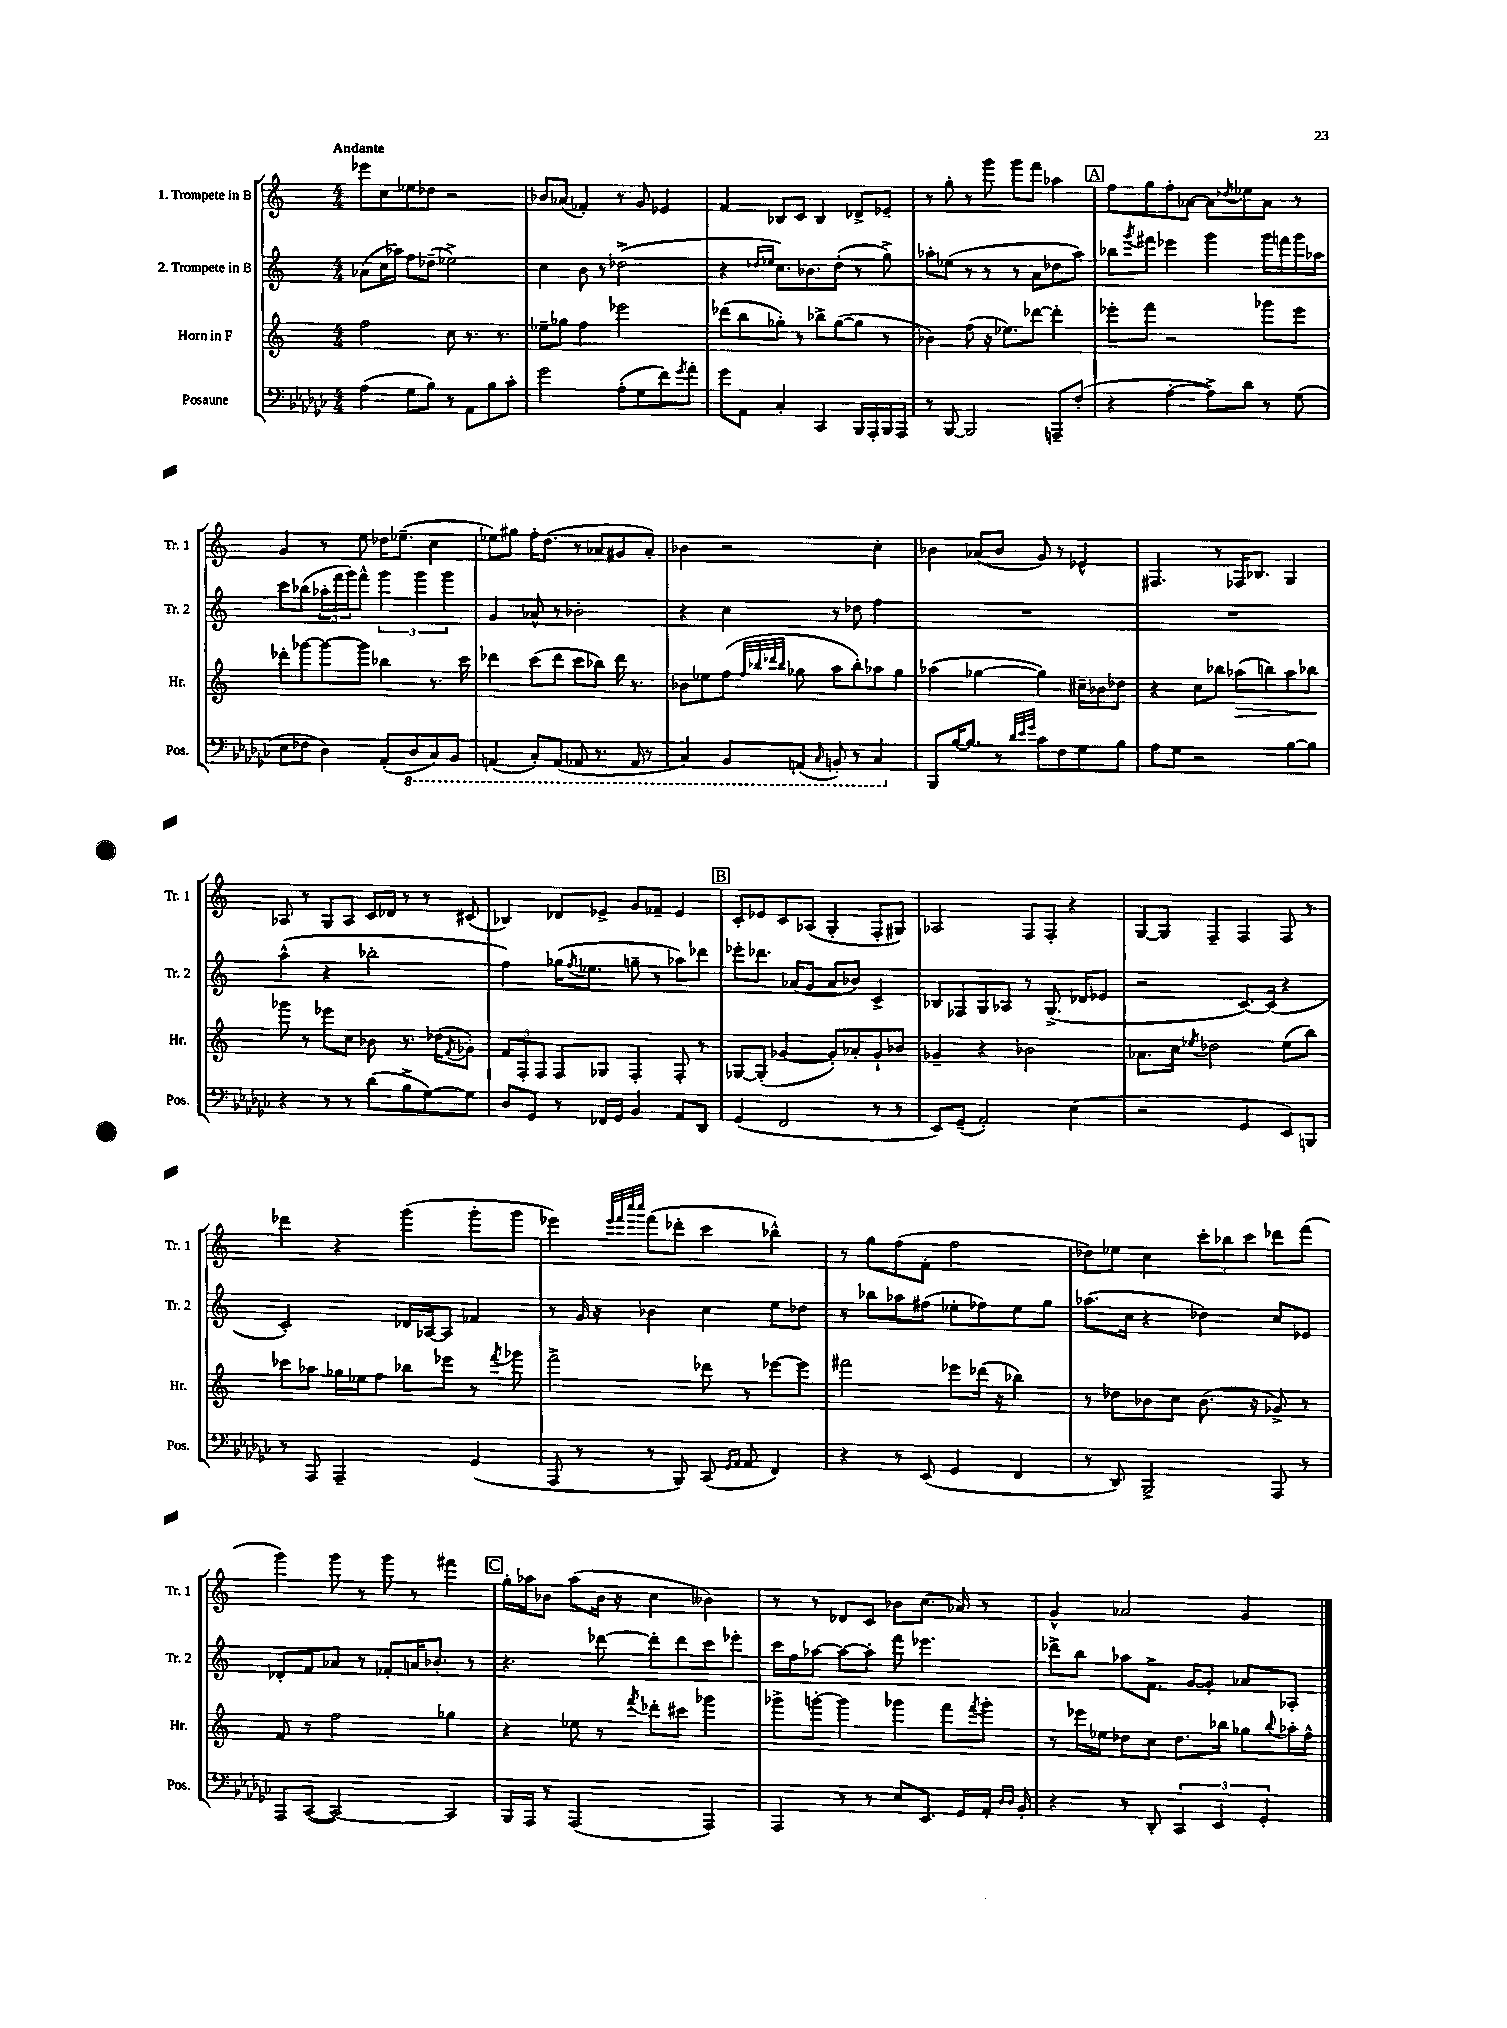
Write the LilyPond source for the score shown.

<<
\new StaffGroup <<
\new Staff = "s0" \with { instrumentName = "1. Trompete in B" shortInstrumentName = "Tr. 1" } {
    \clef treble \key c \major \numericTimeSignature \time 4/4 \tempo "Andante"
    ees'''8 c''8 ees''8 des''8 r2 |
    bes'8 aes'8( fes'4-.) r8 g'8 ees'4 |
    f'4 bes8 c'8 bes4 des'8-> ees'8-- |
    r8 g''8-. r8 g'''8 g'''8 f'''8 aes''4 |
    \mark \markup { \box "A" } f''8 g''8 f''8-. aes'8~ aes'8 \acciaccatura { des''8 } ees''8 aes'8 r8 |
    g'4 r8 e''8 des''16 ees''8.--( c''4 |
    ees''8) gis''8 f''16-. d''8.( r8 aes'8 gis'8 aes'8-.) |
    bes'4 r2 c''4-. |
    bes'4 aes'8( bes'8 g'8) r8 ees'4-^ |
    fis4. r8 fes16 bes8. g4 |
    aes8 r8 g8 aes8 c'16 des'16 r8 r8 cis'8( |
    bes4) des'8 ees'8-> g'8 fes'8-- ees'4 |
    \mark \markup { \box "B" } c'8-. ees'8 c'8 aes8( g4-. f8-. gis8) |
    aes2 f8 f8-. r4 |
    g8~ g8 f4-- f4 f8 r8 |
    des'''4 r4 g'''4( g'''8-. g'''8 |
    ees'''4) \grace { ees'''32 f'''32 c''''32 c''''32 } f'''8( des'''8-. c'''4 bes''4-^) |
    r8 g''8 f''8( f'8-. f''2 |
    des''8) ees''8 c''4 \tuplet 3/2 { c'''8-. bes''8 c'''8 } des'''8 f'''8( |
    g'''4) g'''8 r8 g'''8 r8 fis'''4 |
    \mark \markup { \box "C" } g''16-. aes''16 bes'8 aes''8( bes'16 r16 c''4 beses'4) |
    r8 r8 des'8 c'8 bes'8 c''8.( aes'16) r8 |
    g'4-^ aes'2 g'4 \bar "|." |
}
\new Staff = "s1" \with { instrumentName = "2. Trompete in B" shortInstrumentName = "Tr. 2" } {
    \clef treble \key c \major \numericTimeSignature \time 4/4
    aes'8( c''16 aes''16) f''8 des''8--( ees''2->) |
    c''4 b'8 r8 des''2->( |
    r4 \grace { des''16 ees''16 } c''8.) bes'8. des''8-.( r8 g''8->) |
    aes''8-. ees''8( r8 r8 r8 a'8 des''8 aes''8) |
    \mark \markup { \box "A" } bes''8 \acciaccatura { g'''8 } fis'''8 ees'''4 g'''4 g'''16 f'''16 g'''16 aes''16 |
    c'''8 bes''8( \tuplet 3/2 { aes''16-. f'''16 g'''16) } f'''8-^ \tuplet 3/2 { g'''4 g'''4 g'''4 } |
    g'4 aes'8-^ r8 bes'2-. |
    r4 c''4 r8 des''8 f''4 |
    R1 |
    R1 |
    a''4-^( r4 bes''2-. |
    f''4) ges''16( \acciaccatura { f''8 } ees''8. g''8-- r8 aes''8) des'''8 |
    \mark \markup { \box "B" } ees'''8-. des'''8. aes'16( g'8 aes'8 bes'8) c'4-> |
    bes8 fes8 g8 aes8 r8 g8.->( des'16 ees'8 |
    r2 c'8.~) c'16( r4 |
    c'2-.) des'16 aes16~ aes8 fes'4 |
    r8 g'16 r16 bes'4 c''4 e''8 des''8 |
    r8 bes''8 aes''8 fis''8( ees''8-. fes''8) ees''8 g''8 |
    aes''8.( c''16 r4 des''4) c''8 ees'8 |
    des'8-. f'8 aes'8 r8 fes'8-. a'16 bes'8.-. r8 |
    \mark \markup { \box "C" } r4. des'''8~ des'''8-. des'''8 c'''8 ees'''8-. |
    c'''16 f''16 aes''8~ aes''8~ aes''8-. f'''8 ees'''4. |
    des'''8-> b''8 aes''8 f'8.-> g'16~ g'8-. aes'8 aes8-. \bar "|." |
}
\new Staff = "s2" \with { instrumentName = "Horn in F" shortInstrumentName = "Hr." } {
    \clef treble \key c \major \numericTimeSignature \time 4/4
    f''2 c''8 r8. r8. |
    ees''8-- ges''8 f''4 ees'''2 |
    des'''8( b''8 ges''8-.) r8 bes''8-> ges''8~( ges''8 r8 |
    bes'4) f''8( r16 ees''8.) des'''8~ des'''4-. |
    \mark \markup { \box "A" } ees'''8-. f'''8 r2 ges'''8 ees'''8 |
    des'''8-. ges'''8~ ges'''8~ ges'''8 bes''4 r8. c'''16 |
    des'''4 c'''8( des'''8 c'''8 bes''8) des'''16 r8. |
    bes'8 ees''8 f''8( \grace { f''32 bes''32 des'''32 bes''32 } ges''8 a''8 bes''8-.) aes''8 ges''8 |
    aes''4( ges''4~ ges''4) cis''16-- bes'16 des''8 |
    r4 c''8 bes''8 aes''8\>( b''8) aes''8 bes''8\! |
    ges'''8 r8 ees'''8 c''8 bes'8 r8. des''16( \acciaccatura { f'8 } ges'8-.) |
    \tuplet 3/2 { f'8 f8-. f8 } f8 ges8 f4-. f8-. r8 |
    \mark \markup { \box "B" } ges8~ ges8-.( ges'4~ ges'8-.) aes'8-. ges'8-! bes'8 |
    ges'4-- r4 bes'2 |
    aes'8. c''16 \acciaccatura { ees''8 } des''2 ees''8( b''8) |
    ces'''8 aes''8 ges''16 ees''16 f''8 bes''8 ees'''8 r8 \acciaccatura { f'''8 } ges'''8 |
    f'''2-> des'''8 r8 ees'''8~ ees'''8 |
    fis'''2 ees'''8 des'''16( r16 bes''4) |
    r8 des''8 bes'8 c''8 bes'8.( r16 ges'8->) r8 |
    f'8 r8 f''2 ges''4 |
    \mark \markup { \box "C" } r4 ees''8 r8 \acciaccatura { f'''8 } des'''8-. cis'''8 ges'''4 |
    ges'''8-> g'''8~-. g'''4 ges'''4 f'''8 \acciaccatura { f'''8 } ges'''8-. |
    r8 ees'''16 ees''16 des''8 c''8 des''8. bes''16 ges''8 \appoggiatura { bes''8 } aes''16-. f''16-^ \bar "|." |
}
\new Staff = "s3" \with { instrumentName = "Posaune" shortInstrumentName = "Pos." } {
    \clef bass \key ges \major \numericTimeSignature \time 4/4
    aes4( ges8 bes8) r8 aes,8 bes8 ces'8-. |
    ges'2 aes8-.( ges8 f'8) \acciaccatura { ges'8 } aes'8-. |
    ges'8 aes,8 ces4-. ces,4 bes,,16 aes,,16-. bes,,16 aes,,16 |
    r8 bes,,8~ bes,,2 a,,8-- f8-.( |
    \mark \markup { \box "A" } r4 aes4~-. aes8->) des'8 r8 ges8( |
    ees8 fes8 des4) aes,8-.( \ottava #-1 des,8 ces,8) bes,,8 |
    a,,4( ces,8-.) a,,8( aes,,8 r8. aes,,16 r8 |
    ces,4) bes,,8 a,,8( \grace { ces,16 } b,,8-.) r8 ces,4 \ottava #0 |
    bes,,8 bes16~ bes8. r8 \grace { des'32 ees'32 ges'32 } ces'8 f8 ges8 bes8 |
    aes8 ges8 r2 bes8~ bes8 |
    r4 r8 r8 des'8( bes8-> ges8~) ges8 |
    des8 ges,8 r8 fes,16 ges,16 bes,4 aes,8 des,8 |
    \mark \markup { \box "B" } ges,4( f,2 r8 r8 |
    ees,8) ges,8--( aes,2-.) ees4( |
    r2 ges,4 ees,8) b,,8 |
    r8 aes,,8 aes,,2-- ges,4( |
    aes,,8 r8 r8 bes,,8) ces,8( \grace { ges,16 aes,16 } aes,8 f,4) |
    r4 r8 ees,8( ges,4 f,4 |
    r8 des,8) bes,,2-> aes,,8 r8 |
    aes,,8 ces,8~( ces,2~) ces,4 |
    \mark \markup { \box "C" } bes,,16 aes,,16 r8 aes,,2( aes,,4) |
    aes,,4 r8 r8 ees8 ees,8. ges,16 aes,16-. \grace { des16 des16 } bes,16-. |
    r4 r8 des,8-. \tuplet 3/2 { ces,4 ees,4 ges,4-. } \bar "|." |
}
>>
>>
\layout { \context { \Score \remove "Bar_number_engraver" } }
